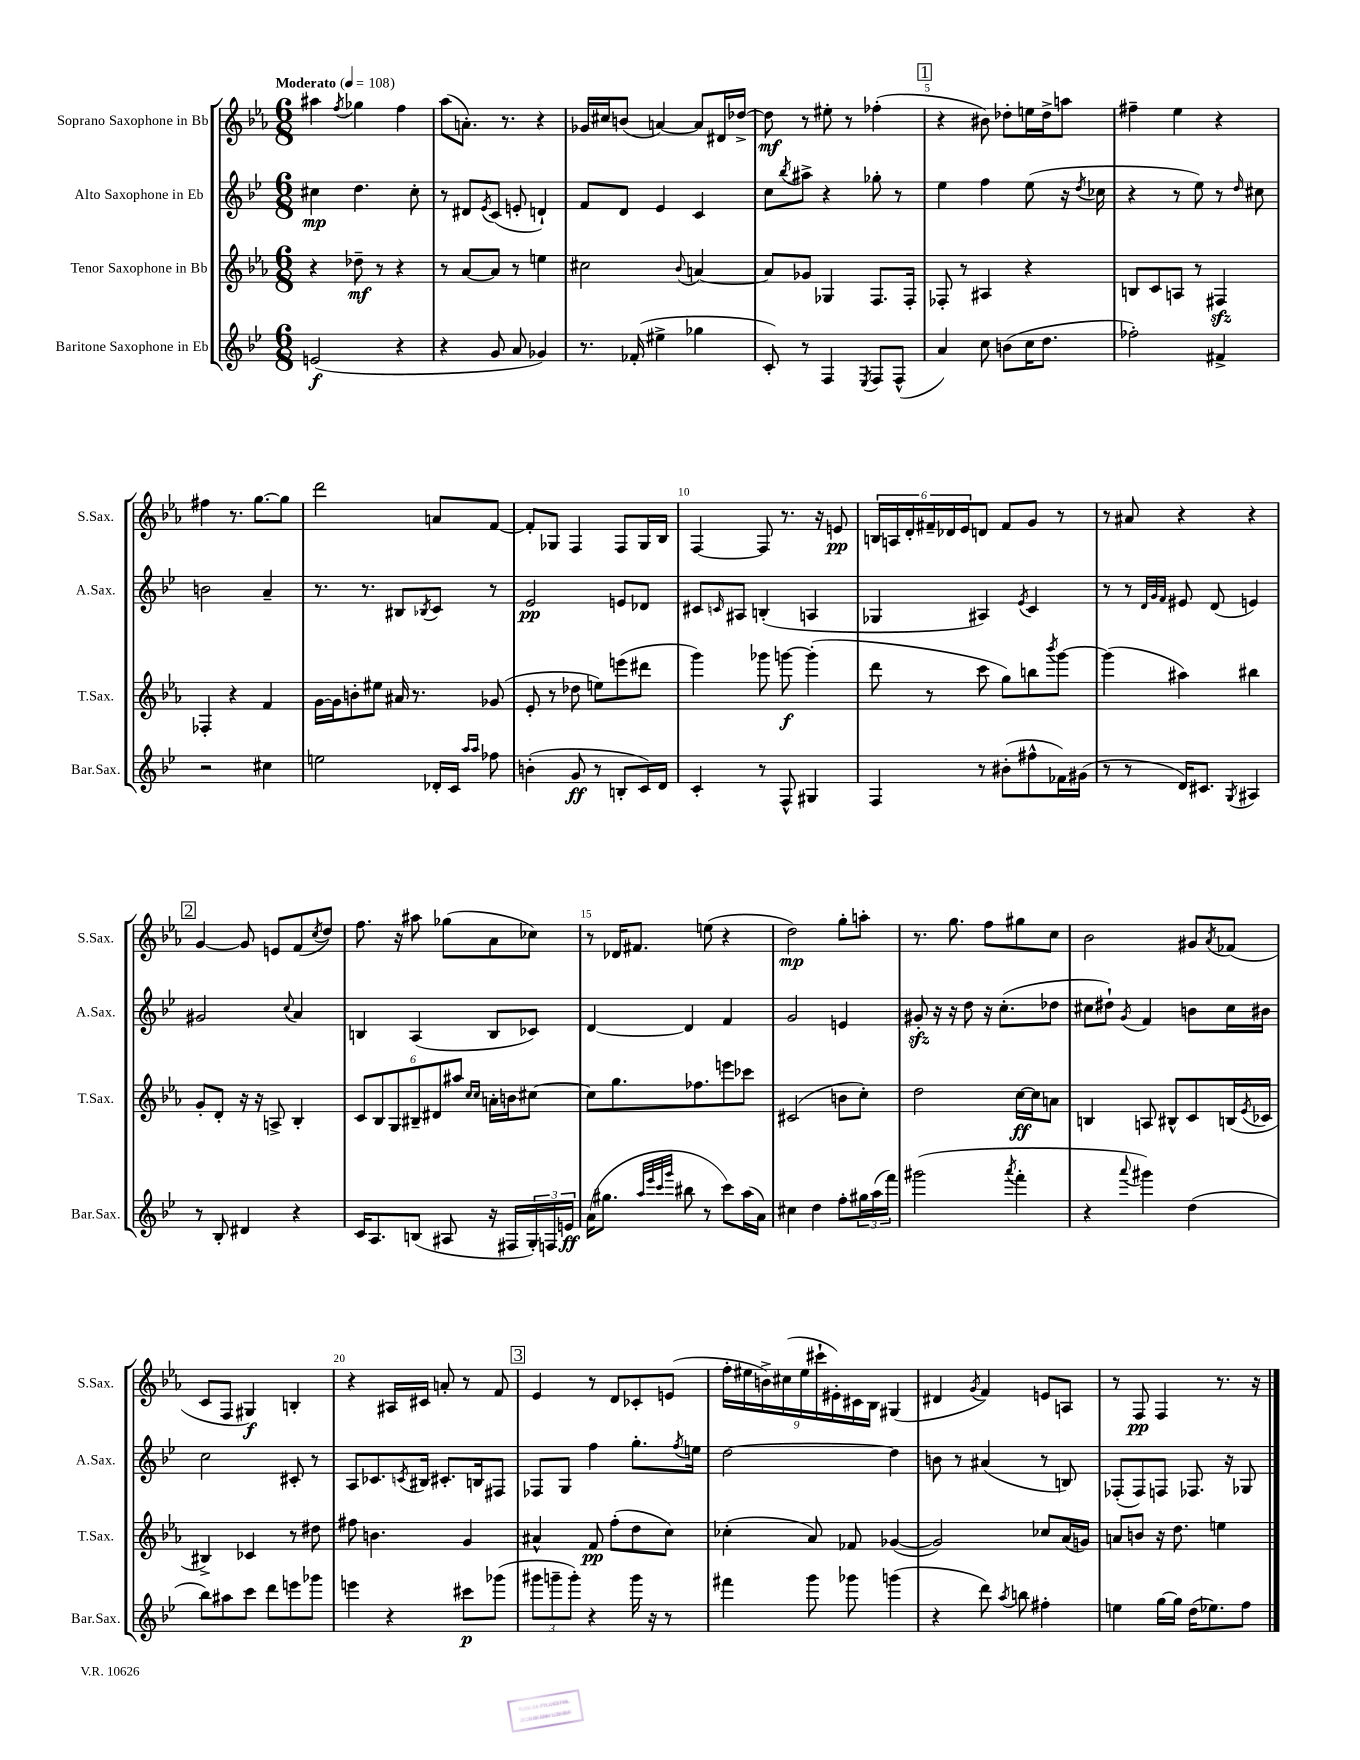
<<
\new StaffGroup <<
\new Staff = "s0" \with { instrumentName = "Soprano Saxophone in Bb" shortInstrumentName = "S.Sax." } {
    \clef treble \key ees \major \numericTimeSignature \time 6/8 \tempo "Moderato" 4 = 108
    ais''4 \acciaccatura { f''8 } ges''4 f''4 |
    aes''8( a'8.-.) r8. r4 |
    ges'16 cis''16 b'8( a'4~) a'8 dis'16 des''16~-> |
    des''8\mf r8 eis''8-. r8 fes''4-.( |
    \mark \markup { \box "1" } r4 bis'8) des''8-. e''16 des''16-> a''8 |
    fis''4-- ees''4 r4 |
    fis''4 r8. g''8.~ g''8 |
    d'''2 a'8 f'8~ |
    f'8-. ges8 f4 f8 ges16 bes16 |
    f4~ f8 r8. r16 e'8\pp |
    \tuplet 6/4 { b16 a16 d'16-. fis'16-- des'16 ees'16 } d'8 fis'8 g'8 r8 |
    r8 ais'8 r4 r4 |
    \mark \markup { \box "2" } g'4~ g'8 e'8 f'8( \acciaccatura { c''8 } d''8) |
    f''8. r16 ais''8 ges''8( aes'8 ces''8) |
    r8 des'16 fis'8. e''8( r4 |
    d''2\mp) g''8-. a''8-. |
    r8. g''8. f''8 gis''8 c''8 |
    bes'2 gis'8 \acciaccatura { aes'8 } fes'8( |
    c'8 f8 gis4\f) b4-. |
    r4 ais16 cis'16 a'8-. r8 f'8 |
    \mark \markup { \box "3" } ees'4 r8 d'8 ces'8-. e'8( |
    \tuplet 9/8 { f''16-. eis''16 b'16->) cis''16( eis''16 cis'''16-! eis'16-.) cis'16 bes16 } gis4( |
    dis'4 \acciaccatura { g'8 } f'4) e'8 a8 |
    r8 f8\pp f4 r8. r16 \bar "|." |
}
\new Staff = "s1" \with { instrumentName = "Alto Saxophone in Eb" shortInstrumentName = "A.Sax." } {
    \clef treble \key bes \major \numericTimeSignature \time 6/8
    cis''4\mp d''4. cis''8-. |
    r8 dis'8 \acciaccatura { ees'8 } c'8( e'8-. d'4-!) |
    f'8 d'8 ees'4 c'4 |
    c''8 \acciaccatura { bes''8 } ais''8-> r4 ges''8-. r8 |
    \mark \markup { \box "1" } ees''4 f''4 ees''8( r16 \acciaccatura { d''8 } ces''16 |
    r4 r8 ees''8) r8 \grace { d''16 } cis''8 |
    b'2 a'4-- |
    r8. r8. bis8 \acciaccatura { bes8 } c'8 r8 |
    ees'2\pp e'8 des'8 |
    cis'8 \grace { c'16 } ais8 b4-.( a4 |
    ges4 ais4) \acciaccatura { ees'8 } c'4 |
    r8 r8 \grace { d'32 g'32 f'32 } eis'8 d'8( e'4) |
    \mark \markup { \box "2" } gis'2 \appoggiatura { c''8 } a'4 |
    b4 a4( b8 ces'8) |
    d'4~ d'4 f'4 |
    g'2 e'4 |
    gis'8-.\sfz r16 r16 d''8 r16 c''8.-.( des''8 |
    cis''8 dis''8-!) \acciaccatura { g'8 } f'4 b'8 cis''16 bis'16 |
    c''2 cis'8-. r8 |
    a8 ces'8. \acciaccatura { c'8 } bis16 cis'8.-. b16 fis8 |
    \mark \markup { \box "3" } fes8 g8 f''4 g''8.-. \acciaccatura { f''8 } e''16 |
    d''2~ d''4 |
    b'8 r8 ais'4( r8 b8) |
    fes8-.( fes8) f8 fes8. r16 ges8 \bar "|." |
}
\new Staff = "s2" \with { instrumentName = "Tenor Saxophone in Bb" shortInstrumentName = "T.Sax." } {
    \clef treble \key ees \major \numericTimeSignature \time 6/8
    r4 des''8--\mf r8 r4 |
    r8 aes'8~ aes'8 r8 e''4 |
    cis''2 \appoggiatura { bes'8 } a'4~ |
    a'8 ges'8 ges4 f8. f16-. |
    \mark \markup { \box "1" } fes8-. r8 ais4 r4 |
    b8 c'8 a8 r8 fis4\sfz |
    fes4-. r4 f'4 |
    g'16~ g'16 b'8-. eis''8 ais'16 r8. ges'8( |
    ees'8-. r8 des''8 e''8) e'''8( dis'''8 |
    g'''4) ges'''8 g'''8~\f g'''4-.( |
    d'''8 r8 c'''8 g''8) b''8 \acciaccatura { bes'''8 } g'''8~ |
    g'''4( ais''4) bis''4 |
    \mark \markup { \box "2" } g'8-. d'8-. r16 r16 a8-> bes4-. |
    \tuplet 6/4 { c'8 bes8 g8 bis8-- dis'8 ais''8 } \grace { c''16 c''16 } a'16-. b'16 cis''8~ |
    cis''8 g''8. fes''8. e'''8 ces'''8 |
    cis'2( b'8 c''8-.) |
    d''2 c''16~\ff c''16 a'8 |
    b4 a8 bis8-^ c'8 b16( \acciaccatura { ees'8 } ces'16 |
    bis4->) ces'4 r8 dis''8 |
    fis''8 b'4. g'4 |
    \mark \markup { \box "3" } ais'4-^ f'8\pp f''8-.( d''8 c''8) |
    ces''4-.( aes'8) fes'8 ges'4~( |
    ges'2) ces''8 aes'16( g'16) |
    a'8 b'8 r16 d''8. e''4 \bar "|." |
}
\new Staff = "s3" \with { instrumentName = "Baritone Saxophone in Eb" shortInstrumentName = "Bar.Sax." } {
    \clef treble \key bes \major \numericTimeSignature \time 6/8
    e'2\f( r4 |
    r4 g'8 a'8 ges'4) |
    r8. fes'16-.( eis''4-> ges''4 |
    c'8-.) r8 f4 \acciaccatura { ees8 } f8 f8-^( |
    \mark \markup { \box "1" } a'4) c''8 b'8( c''16 d''8. |
    fes''2-.) fis'4-> |
    r2 cis''4 |
    e''2 des'16-. c'16 \grace { a''16 a''16 } fes''8 |
    b'4-.( g'8\ff r8 b8-. c'16) d'16 |
    c'4-. r8 f8-^ gis4 |
    f4 r8 bis'8-.( fis''8-^ fes'16) gis'16( |
    r8 r8 d'16) cis'8. \acciaccatura { g8 } ais4 |
    \mark \markup { \box "2" } r8 bes8-. dis'4 r4 |
    c'16 a8. b8( ais8 r16 fis16 \tuplet 3/2 { g16-.) f16 e'16\ff } |
    a'16( gis''8. \grace { a''32 ees'''32 c'''32 g'''32 } bis''8 r8 c'''8) a''16( a'16) |
    cis''4 d''4 f''8-. \tuplet 3/2 { gis''16 a''16( f'''16) } |
    gis'''2( \acciaccatura { a'''8 } f'''4-. |
    r4 \appoggiatura { a'''8 } gis'''4) d''4( |
    bes''8) ais''8 c'''8 d'''8 e'''8 ges'''8 |
    e'''4 r4 cis'''8\p ges'''8( |
    \mark \markup { \box "3" } \tuplet 3/2 { gis'''8 g'''8-- g'''8-.) } r4 g'''16 r16 r8 |
    fis'''4 g'''8 ges'''8 g'''4( |
    r4 d'''8) \acciaccatura { a''8 } b''8 fis''4-. |
    e''4 g''16~ g''16 d''16( ees''8.) f''8 \bar "|." |
}
>>
>>
\layout { \context { \Score \override BarNumber.break-visibility = ##(#f #t #t) barNumberVisibility = #(every-nth-bar-number-visible 5) } }
